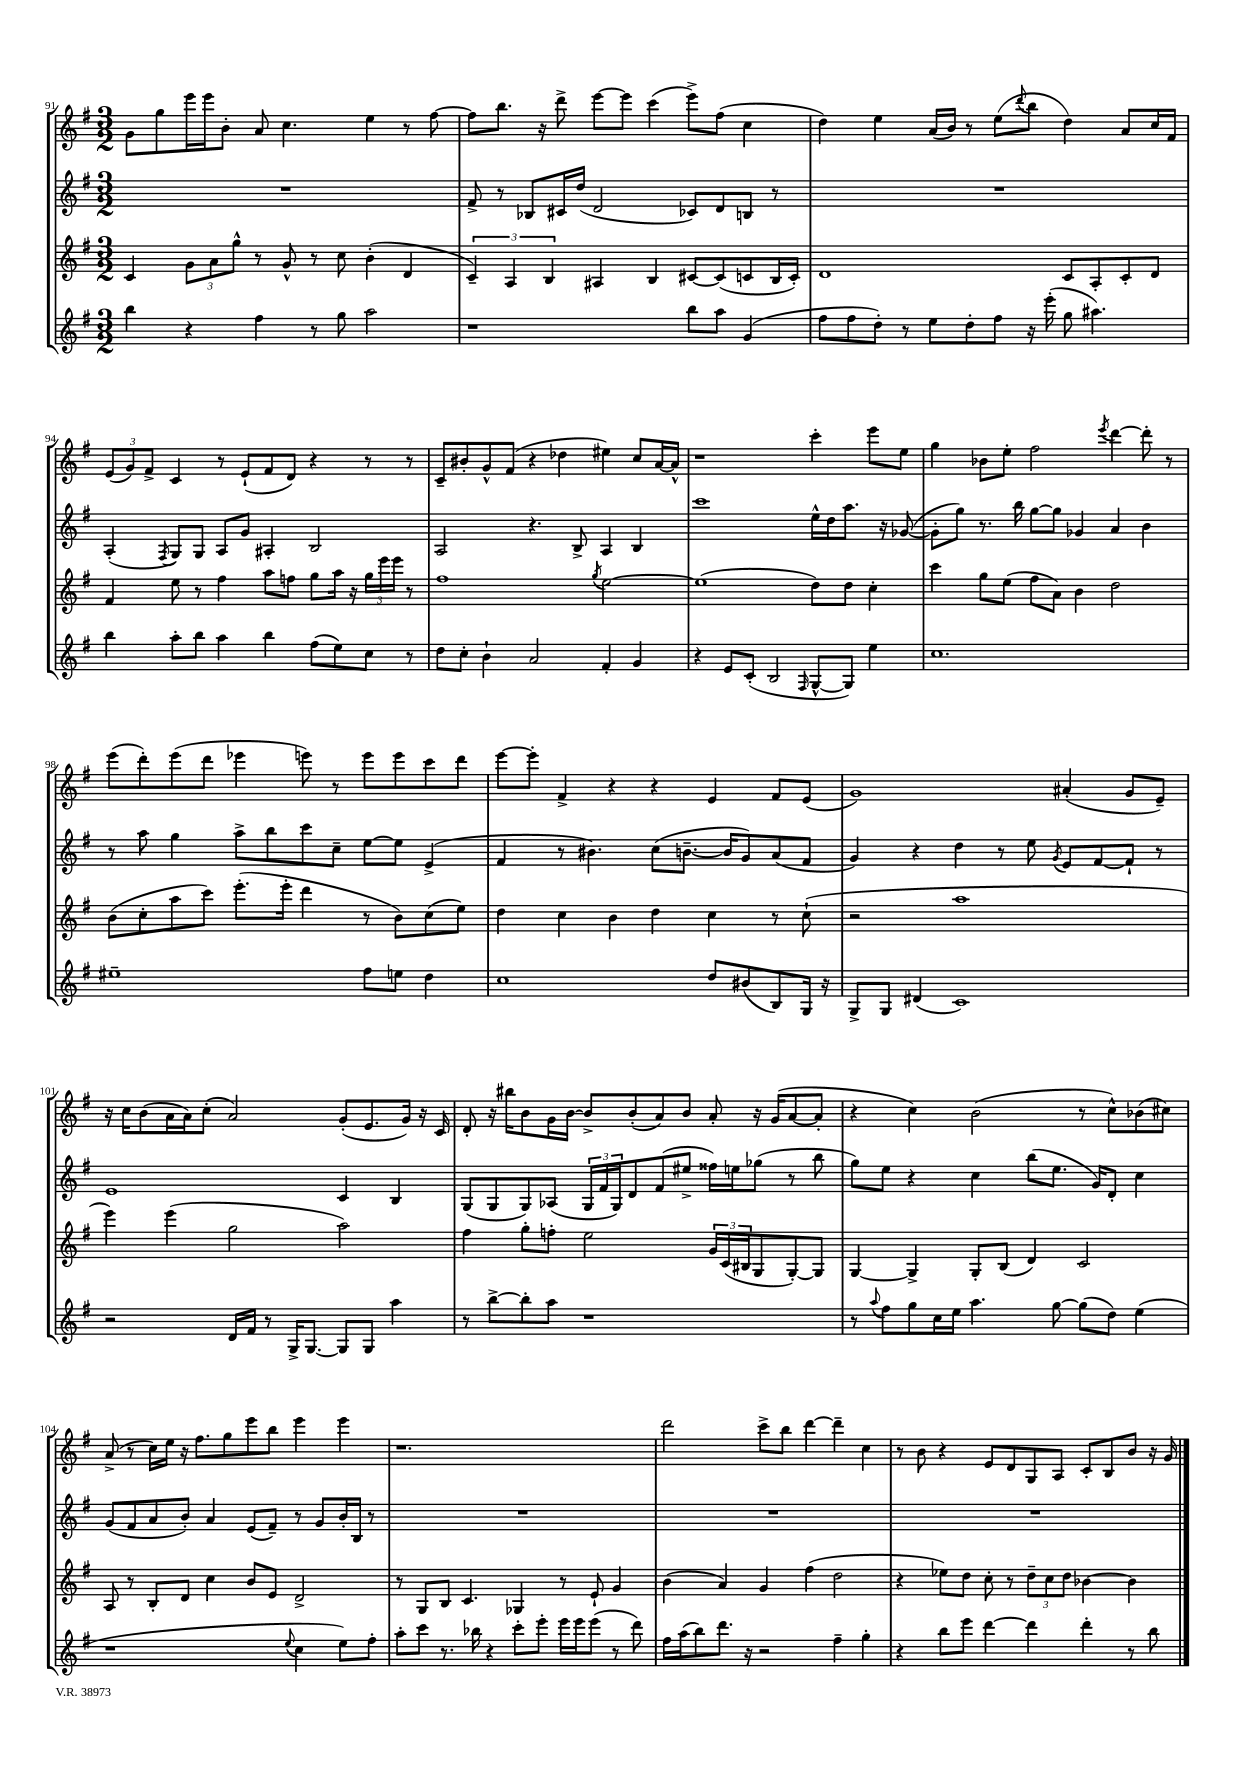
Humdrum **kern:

**kern	**kern	**kern	**kern
*staff4	*staff3	*staff2	*staff1
*clefG2	*clefG2	*clefG2	*clefG2
*k[f#]	*k[f#]	*k[f#]	*k[f#]
*M3/2	*M3/2	*M3/2	*M3/2
4bb	4c	1.r	8g
.	.	.	8gg
4r	12g	.	16eee
.	.	.	16eee
.	12a	.	.
.	.	.	8b'
.	12gg^^	.	.
4ff#	8r	.	8a
.	8g^^	.	4.cc
8r	8r	.	.
8gg	8cc	.	.
2aa	(4b'	.	4ee
.	4d	.	8r
.	.	.	[8ff#
=	=	=	=
1r	6c~)	8f#^	8ff#]
.	.	8r	8.bb
.	6A	.	.
.	.	8B-	.
.	.	.	16r
.	6B	.	.
.	.	16c#	8ddd^
.	.	(16dd	.
.	4A#	2d	[8eee
.	.	.	8eee]
.	4B	.	(4ccc
8bb	[8c#	8c-)	8eee^)
8aa	(8c#]	8d	(8ff#
(4g	8c	8B	4cc
.	16B	8r	.
.	16c')	.	.
=	=	=	=
8ff#	1d	1.r	4dd)
8ff#	.	.	.
8dd')	.	.	4ee
8r	.	.	.
8ee	.	.	(16a
.	.	.	16b)
8dd'	.	.	8r
8ff#	.	.	(8ee
.	.	.	8qqddd
16r	.	.	8bb
(16eee'	.	.	.
8gg	8c	.	4dd)
4.aa#)	8A'	.	.
.	8c'	.	8a
.	8d	.	16cc
.	.	.	16f#
=	=	=	=
4bb	4f#	(4A'	(12e
.	.	.	12g)
.	.	.	12f#^
.	.	8qF#	.
8aa'	8ee	8G)	4c
8bb	8r	8G	.
4aa	4ff#	8A	8r
.	.	8g	(8e`
4bb	8aa	4A#'	8f#
.	8ff	.	8d)
(8ff#	8gg	2B	4r
8ee)	16aa	.	.
.	16r	.	.
8cc	24gg	.	8r
.	24eee	.	.
.	24eee	.	.
8r	8r	.	8r
=	=	=	=
8dd	1ff#	2A	8c~
8cc'	.	.	8b#'
4b`	.	.	8g^^
.	.	.	(8f#
2a	.	4.r	4r
.	.	.	4dd-
.	.	8B^	.
.	8qgg	.	.
4f#'	[2ee	4A	4ee#)
4g	.	4B	8cc
.	.	.	[16a
.	.	.	16a^^]
=	=	=	=
4r	(1ee]	1ccc	1r
8e	.	.	.
(8c'	.	.	.
2B	.	.	.
16qqF#	.	.	.
[8G^^	8dd)	16ee^^	4ccc'
.	.	16dd	.
8G])	8dd	8.aa	.
4ee	4cc'	.	8eee
.	.	16r	.
.	.	([8g-	8ee
=	=	=	=
1.cc	4ccc	8g-']	4gg
.	.	8gg)	.
.	8gg	8.r	8b-
.	(8ee	.	8ee'
.	.	16bb	.
.	8ff#	[8gg	2ff#
.	8a)	8gg]	.
.	4b	4g-	.
.	.	.	8qeee
.	2dd	4a	[4ddd
.	.	4b	8ddd']
.	.	.	8r
=	=	=	=
1ee#~	(8b	8r	(8eee
.	8cc'	8aa	8ddd')
.	8aa	4gg	(8eee
.	8ccc)	.	8ddd
.	(8.eee'	8aa^	4eee-
.	.	8bb	.
.	16eee'	.	.
.	4ddd	8ccc	8eee)
.	.	8cc~	8r
8ff#	8r	[8ee	8eee
8ee	8b)	8ee]	8eee
4dd	(8cc	(4e^	8ccc
.	8ee)	.	8ddd
=	=	=	=
1cc	4dd	4f#	[8eee
.	.	.	8eee']
.	4cc	8r	4f#^
.	.	4.b#)	.
.	4b	.	4r
.	4dd	(8cc	4r
.	.	[8.b~	.
8dd	4cc	.	4e
.	.	16b]	.
(8b#	.	8g)	.
8B)	8r	(8a	8f#
16G	(8cc`	8f#	(8e
16r	.	.	.
=	=	=	=
8G^	2r	4g)	1g)
8G	.	.	.
(4d#	.	4r	.
1c)	1aa	4dd	.
.	.	8r	.
.	.	8ee	.
.	.	8qg	.
.	.	8e	(4a#'
.	.	[8f#	.
.	.	8f#`]	8g
.	.	8r	8e~)
=	=	=	=
2r	4eee)	1e	16r
.	.	.	16cc
.	.	.	(8b
.	(4eee	.	16a
.	.	.	16a)
.	.	.	(8cc'
16d	2gg	.	2a)
16f#	.	.	.
8r	.	.	.
16G^	.	.	.
[8.G	.	.	.
8G]	2aa)	4c	(8g'
8G	.	.	8.e
4aa	.	4B	.
.	.	.	16g)
.	.	.	16r
.	.	.	16c
=	=	=	=
8r	4ff#	(8G	8d'
[8bb^	.	8G	16r
.	.	.	16bb#
8bb']	8gg'	8G)	8b
8aa	8ff'	(8A-	16g
.	.	.	[16b
1r	2ee	24G	8b^]
.	.	24f#	.
.	.	24G)	.
.	.	8d	(8b'
.	.	(8f#	8a)
.	.	8ee#^	8b
.	24g	16ff##)	8a'
.	(24c	.	.
.	.	16ee	.
.	24B#	.	.
.	8G	(8gg-	16r
.	.	.	(16g
.	[8G')	8r	[8a
.	8G]	8bb	8a']
=	=	=	=
8r	[4G	8gg)	4r
8qqaa	.	.	.
8ff#	.	8ee	.
8gg	4G^]	4r	4cc)
16cc	.	.	.
16ee	.	.	.
4.aa	8G'	4cc	(2b
.	(8B	.	.
.	4d)	(8bb	.
[8gg	.	8.ee	.
(8gg]	2c	.	8r
.	.	16g)	.
8dd)	.	8d'	8cc^^)
(4ee	.	4cc	(8b-
.	.	.	8cc#)
=	=	=	=
1r	8A	(8g	(8a^
.	8r	8f#	8r
.	8B'	8a	16cc)
.	.	.	16ee
.	8d	8b')	16r
.	.	.	8.ff#
.	4cc	4a	.
.	.	.	8gg
.	8b	(8e	8eee
.	8e	8f#~)	8bb
8qqee	.	.	.
4cc	2d^	8r	4eee
.	.	8g	.
8ee)	.	16b'	4eee
.	.	16B	.
8ff#'	.	8r	.
=	=	=	=
8aa'	8r	1.r	1.r
8ccc	8G	.	.
8.r	8B	.	.
.	4.c	.	.
16bb-	.	.	.
4r	.	.	.
8ccc'	4G-	.	.
8eee'	.	.	.
16eee	8r	.	.
16eee	.	.	.
(8eee	8e`	.	.
8r	4g	.	.
8ddd)	.	.	.
=	=	=	=
16ff#	(4b	1.r	2ddd
(16aa	.	.	.
8bb)	.	.	.
8.ddd	4a)	.	.
16r	.	.	.
2r	4g	.	8ccc^
.	.	.	8bb
.	(4ff#	.	[4ddd
4ff#~	2dd	.	4ddd~]
4gg'	.	.	4cc
=	=	=	=
4r	4r	1.r	8r
.	.	.	8b
8bb	8ee-)	.	4r
8eee	8dd	.	.
[4ddd	8cc'	.	8e
.	8r	.	8d
4ddd]	12dd~	.	8G
.	12cc	.	.
.	.	.	8A
.	12dd	.	.
4ddd'	[4b-	.	8c'
.	.	.	8B
8r	4b-]	.	8b
8bb	.	.	16r
.	.	.	16g
==	==	==	==
*-	*-	*-	*-
